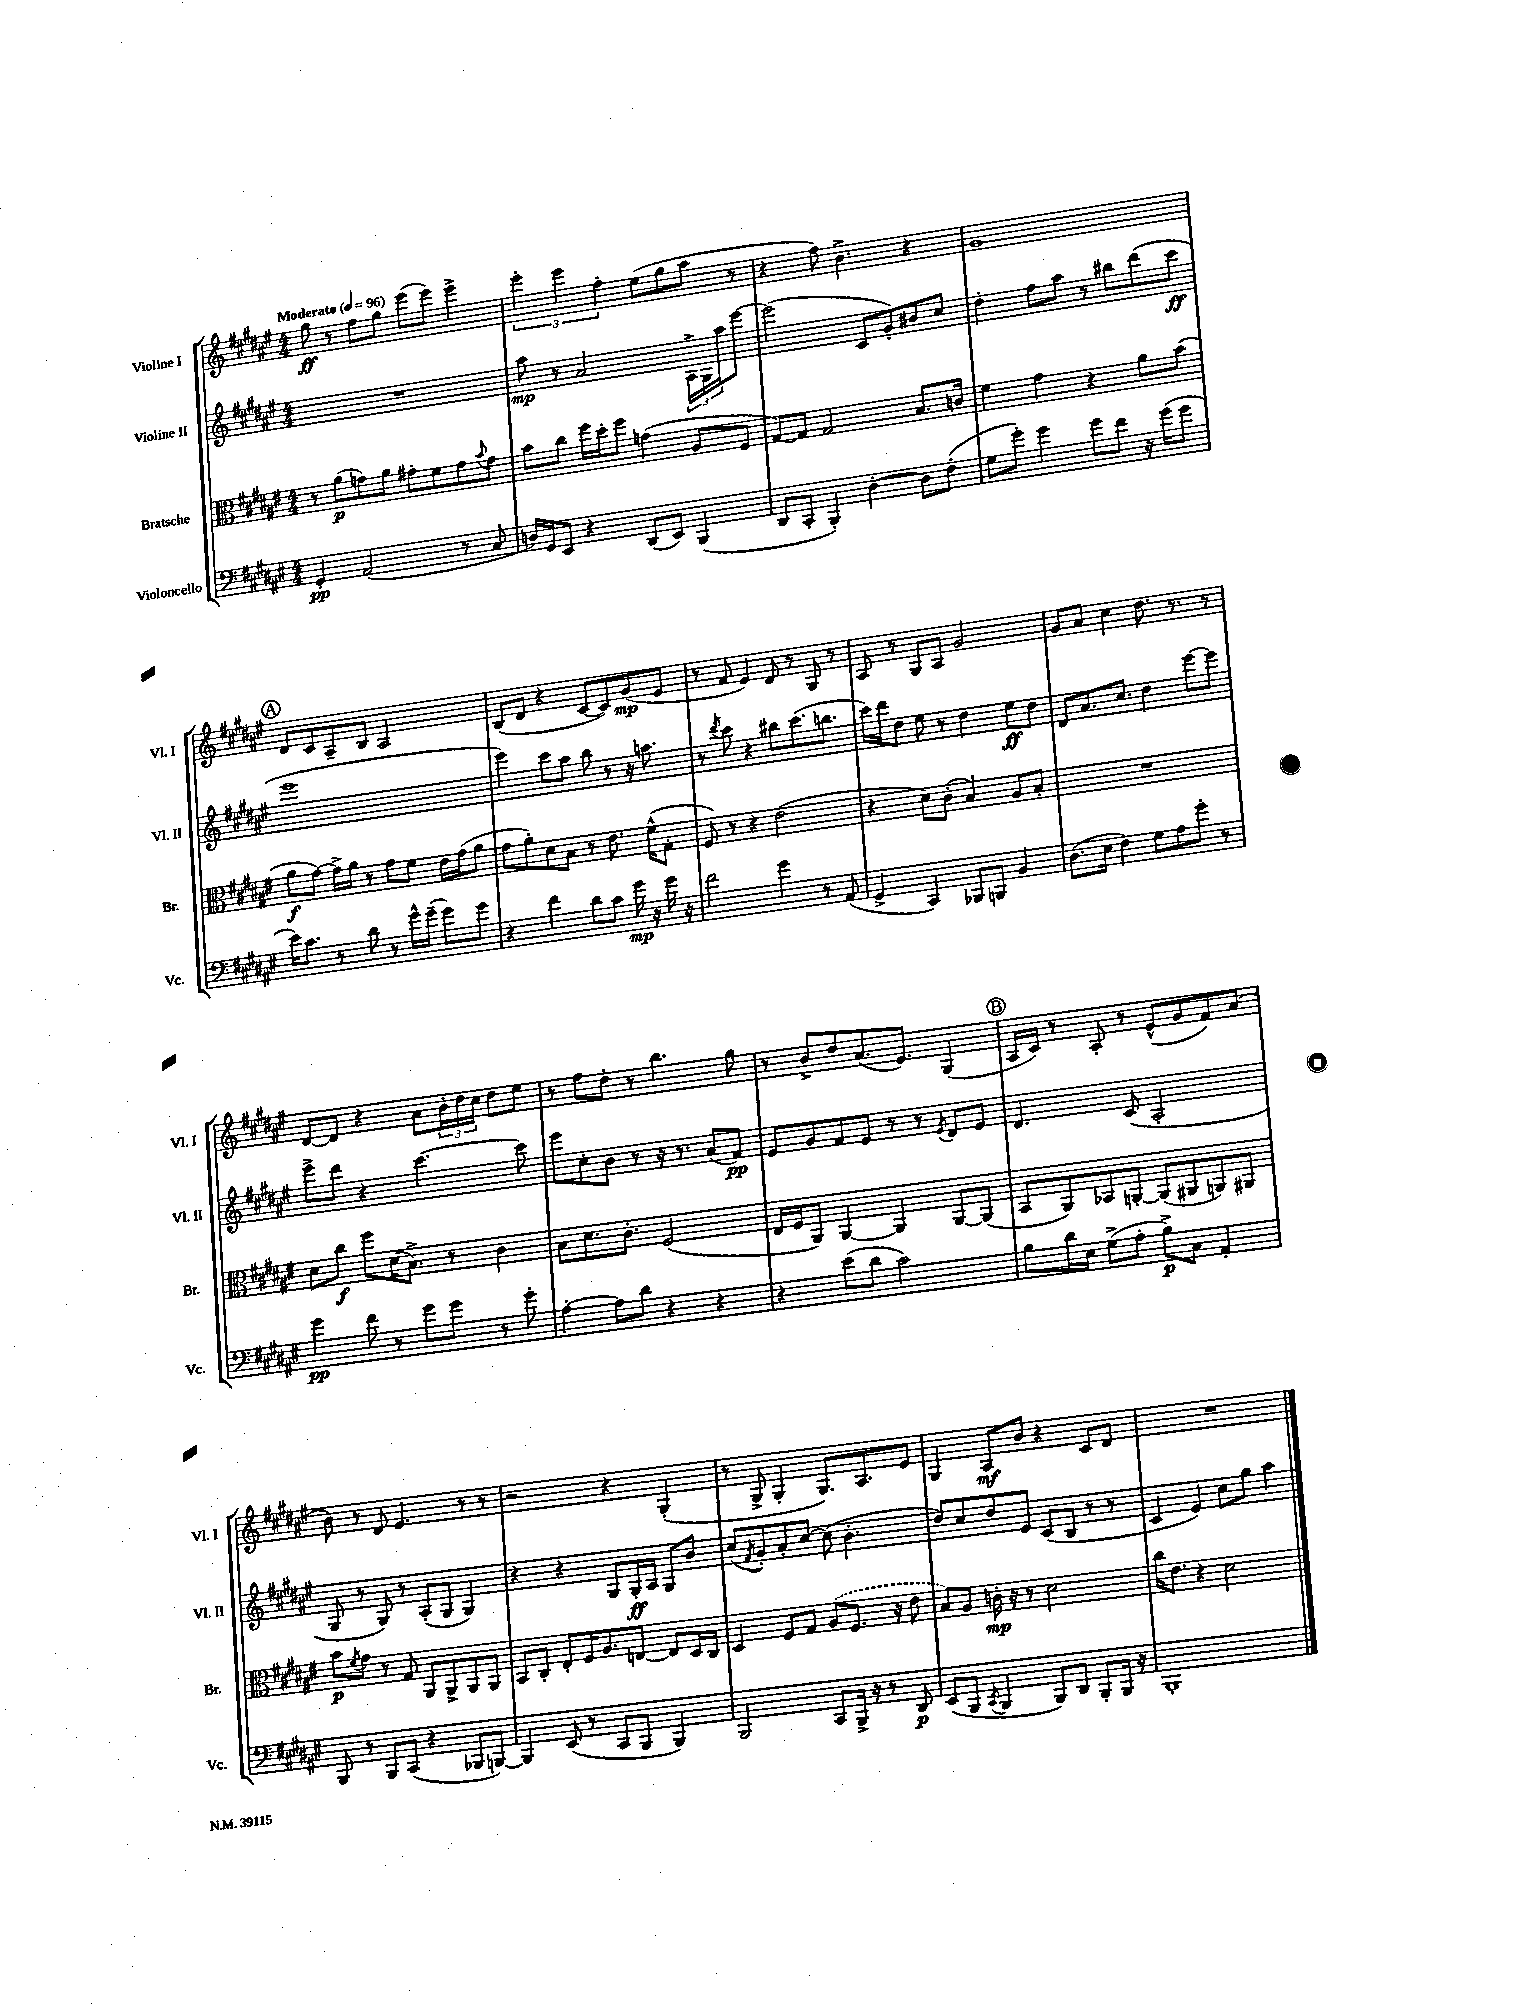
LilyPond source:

<<
\new StaffGroup <<
\new Staff = "s0" \with { instrumentName = "Violine I" shortInstrumentName = "Vl. I" } {
    \clef treble \key fis \major \numericTimeSignature \time 4/4 \tempo "Moderato" 4 = 96
    gis''8\ff r8 fis''8 gis''8 eis'''8( eis'''8) eis'''4-> |
    \tuplet 3/2 { eis'''4-. eis'''4 fis''4-. } eis''8( gis''8 ais''8 r8 |
    r4 fis''8) b'4.-> r4 |
    gis'1 |
    \mark \markup { \circle "A" } dis'8 cis'8 ais8-- b8 ais2 |
    b8( dis'8 r4 cis'8~ cis'8) gis'8\mp( eis'8 |
    r8 fis'8 eis'4) dis'8 r8 gis8 r8 |
    ais8 r8 gis8 ais8 gis'2 |
    gis'8 ais'8 cis''4 dis''8. r8. r8 |
    dis'8~ dis'8 r4 ais'8 \tuplet 3/2 { b'16-. dis''16 cis''16 } dis''8 eis''8 |
    r8 fis''8 dis''8-. r8 b''4. gis''8 |
    r8 b'8-> dis''8 ais'8.( eis'8.) gis4( |
    \mark \markup { \circle "B" } ais16 cis'16) r8 ais8-. r8 eis'8-^( gis'8 fis'8) ais'8( |
    b'8) r8 dis'8 eis'4. r8 r8 |
    r2 r4 gis4-.( |
    r8 gis8-> gis4-. gis8.) ais8. eis'8 |
    gis4 ais8\mf b'8 r4 cis'8 dis'8 |
    R1 \bar "|." |
}
\new Staff = "s1" \with { instrumentName = "Violine II" shortInstrumentName = "Vl. II" } {
    \clef treble \key fis \major \numericTimeSignature \time 4/4
    R1 |
    ais''8\mp r8 ais'2 \tuplet 3/2 { ais16-> gis16 ais''16 } eis'''8~ |
    eis'''2( cis'8 gis'8-.) bis'8 cis''8 |
    dis''4-. fis''8 ais''8 r8 bis''8 dis'''8( cis'''8\ff |
    \mark \markup { \circle "A" } eis'''1 |
    eis'''4) cis'''8 ais''8 b''8 r8 r16 a''8. |
    r8 \acciaccatura { dis'''8 } cis'''8 r4 bis''8 cis'''8.( b''8. |
    cis'''16) dis'''16 dis''8 eis''8 r8 dis''4 eis''8\ff dis''8 |
    dis'8 ais'8. cis''8. dis''4 eis'''8~ eis'''8 |
    eis'''8-> dis'''8 r4 cis'''4.~ cis'''8 |
    eis'''8 cis''8-. b'8 r8 r16 r8. ais'8( fis'8\pp) |
    eis'8 gis'8 fis'8 eis'8 r8 r8 \acciaccatura { eis'8 } dis'8 eis'8 |
    \mark \markup { \circle "B" } dis'4. cis'8( ais2-. |
    gis8 r8 gis8) r8 ais8-.( gis8 gis4) |
    r4 r4 gis8 gis16-.\ff ais16 gis8 b'8 |
    cis''8( \acciaccatura { fis'8 } gis'8-.) ais'8-. cis''8~ cis''8( b'4.-. |
    dis''8) cis''8 dis''8 eis'8 cis'8( b8 r8 r8 |
    cis'4 eis'4) cis''8 gis''8 ais''4 \bar "|." |
}
\new Staff = "s2" \with { instrumentName = "Bratsche" shortInstrumentName = "Br." } {
    \clef alto \key fis \major \numericTimeSignature \time 4/4
    r8 ais'8\p( g'8) ais'8 gis'8-. fis'8 gis'8 \appoggiatura { b'8 } gis'8 |
    b'8 cis''8 fis''16 dis''16-. fis''8 g'4( ais8 fis8 |
    gis8~) gis8 gis2 b8. c'16 |
    fis'4 gis'4 r4 ais'8 b'8( |
    \mark \markup { \circle "A" } ais'8\f gis'8~) gis'16-> ais'16 r8 gis'8 fis'8 eis'16 gis'16( ais'8 |
    gis'8 ais'8-.) dis'8 b8 r8 eis'8. fis'16-^( gis8-. |
    fis8) r8 r4 eis'2( |
    r4 dis'8) cis'8-.( b4) ais8 b8-. |
    R1 |
    dis'8 cis''8\f fis''8 dis'16( b8.->) r8 cis'4 |
    b8 dis'8. cis'8.-. fis2( |
    eis16 fis16 ais,8) ais,4~ ais,4 ais,8~ ais,8( |
    \mark \markup { \circle "B" } b,8 ais,8) bes,8 a,8~-. a,8( ais,8 a,8) ais,8 |
    b'8\p \acciaccatura { fis'8 } gis'8 r8 gis8 ais,8 ais,8-> ais,8 ais,8 |
    b,8 cis8-. eis8-. fis16 ais8. e8~ e8 dis16 cis16 |
    dis4 fis8 gis8 \once \slurDashed ais8( fis8. r16 eis'8 |
    b8) ais8 c'16-.\mp r16 r8 dis'2 |
    cis''16 eis'8. r4 dis'2 \bar "|." |
}
\new Staff = "s3" \with { instrumentName = "Violoncello" shortInstrumentName = "Vc." } {
    \clef bass \key fis \major \numericTimeSignature \time 4/4
    gis,4-.\pp ais,2( r8 cis8 |
    d16) gis,16 eis,8 r4 dis,8( eis,8) b,,4( |
    dis,8 cis,8-. b,,4-.) dis4~-. dis8 fis8-.( |
    gis8 gis'8-.) gis'4 gis'8 fis'8 r16 gis'16( gis'8 |
    \mark \markup { \circle "A" } eis'16) cis'8. r8 dis'8 r8 gis'16-^ gis'16--( gis'8) gis'8 |
    r4 fis'4 dis'8 cis'8 gis'16\mp r16 gis'16 r16 |
    fis'2 gis'4 r8 ais,8( |
    gis,4-> cis,4) bes,,8 b,,8 b,4 |
    dis8.( eis16 fis4) gis8 ais8 gis'8-. r8 |
    gis'4\pp fis'8 r8 gis'8 gis'8 r8 gis'8-. |
    ais4~-. ais8 dis'8 r4 r4 |
    r4 eis'8( dis'8 cis'2) |
    \mark \markup { \circle "B" } b8 dis'16 eis16 gis8->( ais8-. b8->\p) cis8 ais,4-. |
    b,,8 r8 b,,8 cis,8( r4 bes,,8 b,,8~) |
    b,,4 eis,8( r8 cis,8 b,,8 b,,4) |
    b,,2 cis,8 b,,16-> r16 r8 dis,8\p |
    eis,8( b,,8 \acciaccatura { cis,8 } b,,4 b,,8) dis,8 b,,8-. b,,16 r16 |
    b,,1-. \bar "|." |
}
>>
>>
\layout { \context { \Score \remove "Bar_number_engraver" } }
